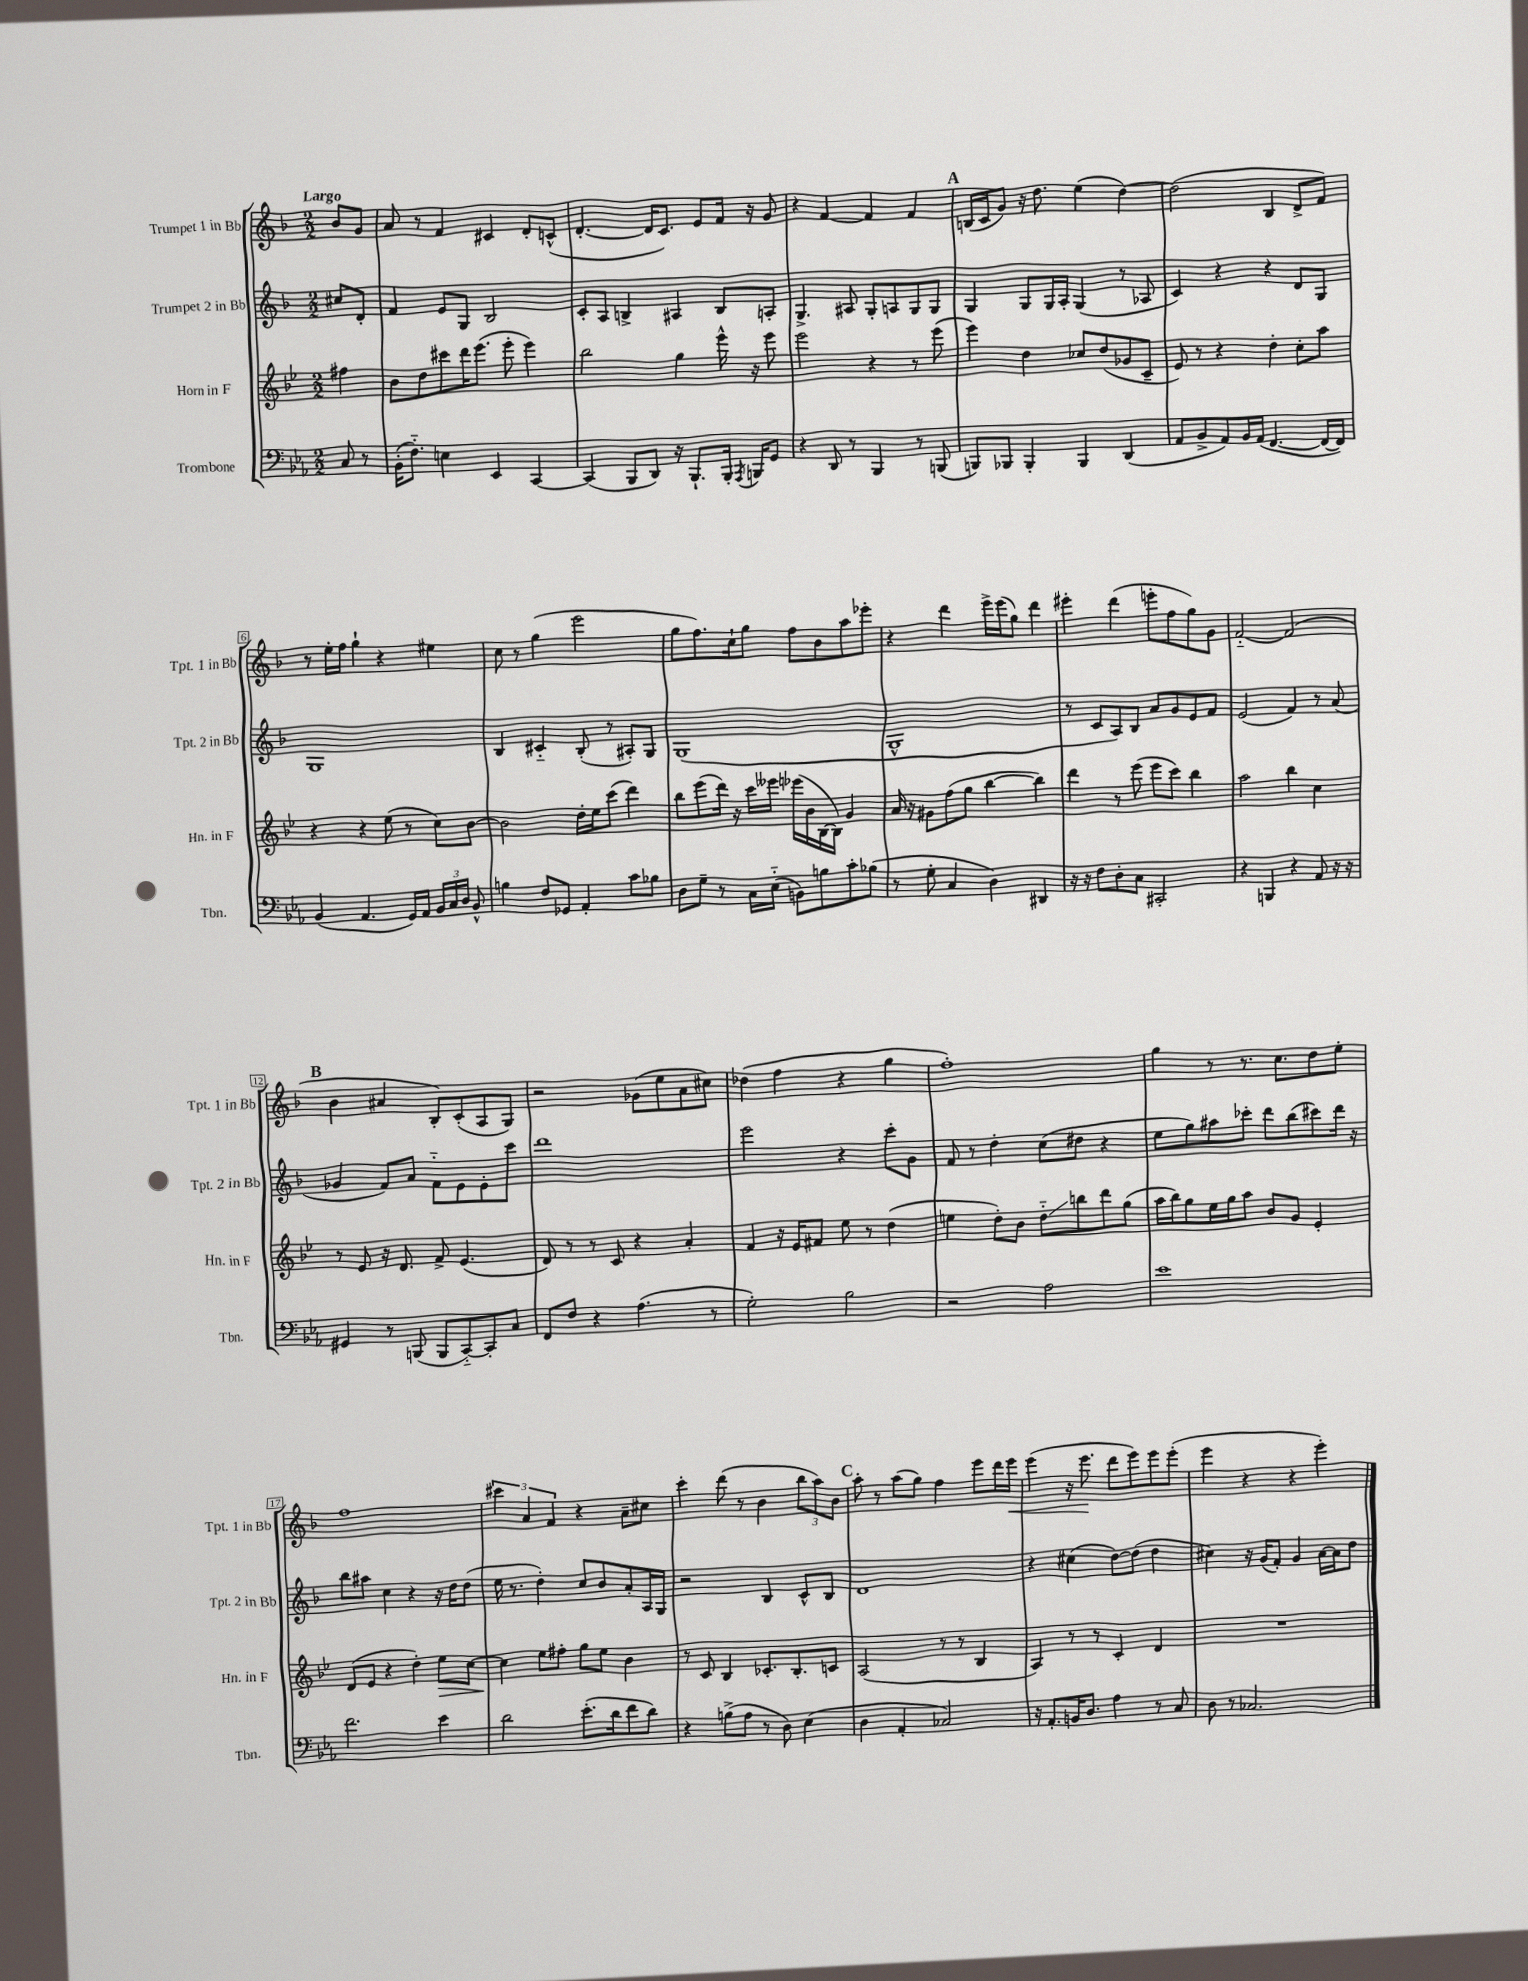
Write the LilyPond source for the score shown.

<<
\new StaffGroup <<
\new Staff = "s0" \with { instrumentName = "Trumpet 1 in Bb" shortInstrumentName = "Tpt. 1 in Bb" } {
    \clef treble \key f \major \numericTimeSignature \time 2/2 \partial 4 \tempo "Largo"
    \autoBeamOff bes'8[ g'8] |
    a'8 r8 f'4 cis'4 d'8[-. c'8]-^( |
    d'4.~-. d'16[ c'8.]) e'8[ f'16] r16 g'8 |
    r4 f'4~ f'4 f'4 |
    \mark \markup { \bold "A" } b16[( c'16 g'8]) r16 d''8. e''4( d''4~) |
    d''2( bes4 d'8[-> f'8]) |
    r8 e''16[-. f''16] g''4-! r4 eis''4 |
    c''8 r8 g''4( e'''2 |
    g''8[ f''8.) c''16-! g''8] f''8[ bes'8 a''8 ees'''8]-. |
    r4 d'''4 e'''16[-> e'''16( g''8]) d'''4 |
    eis'''4-. d'''4( e'''8[-. f''8 g''8) g'8] |
    f'2~-_ f'2( |
    \mark \markup { \bold "B" } bes'4 ais'4 bes8[-.) c'8-.( a8 g8]) |
    r2 ges'8[( e''8 a'8 cis''8]) |
    des''4( f''4 r4 g''4 |
    f''1-.) |
    g''4 r8 r8. c''8.[ d''8 e''8]-. |
    f''1 |
    \tuplet 3/2 { cis'''4 a'4 f'4 } r4 a'8[-- cis''8] |
    c'''4-. d'''8( r8 bes'4 \tuplet 3/2 { bes''8[ a''8) bes'8] } |
    \mark \markup { \bold "C" } a''8-. r8 a''8[( g''8]) f''4 e'''8[ d'''16 e'''16]\< |
    e'''4( r16 e'''8.\! d'''8[ e'''8) e'''8 e'''8]-.( |
    e'''4 r4 r4 e'''4-.) \bar "|." |
}
\new Staff = "s1" \with { instrumentName = "Trumpet 2 in Bb" shortInstrumentName = "Tpt. 2 in Bb" } {
    \clef treble \key f \major \numericTimeSignature \time 2/2 \partial 4
    \autoBeamOff cis''8[ d'8]-. |
    f'4 e'8[ g8] bes2 |
    c'8[-. a8] b4-> ais4 b8[ a8]-. |
    g4.-> ais8 g8[-. a8 g8 g8] |
    \mark \markup { \bold "A" } g4 g8[ g16 a16]-. g4( r8 aes8 |
    c'4) r4 r4 d'8[ g8] |
    g1 |
    bes4 cis'4-_ bes8-.( r8 ais8[-.) g8] |
    g1( |
    g1-^ |
    r8 c'8[ a8) bes8] a'8[ g'8 e'8 f'8] |
    e'2( f'4) r8 a'8( |
    \mark \markup { \bold "B" } ges'4 f'8[) a'8] f'8[-_ e'8 e'8-. c'''8] |
    d'''1 |
    e'''2 r4 c'''8[-. g'8] |
    f'8 r8 d''4-. c''8[( dis''8] r4 |
    e''8[ g''8) ais''8 ces'''8]-. d'''8[ bes''8( cis'''8) d'''16] r16 |
    bes''8[ ais''8] c''4 r4 r16 d''16[ d''8]( |
    e''16 r8. d''4-.) c''8[ bes'8 a'8-. a16 g16] |
    r2 bes4 c'8[-^ bes8] |
    \mark \markup { \bold "C" } d'1 |
    r4 cis''4( d''8[~) d''8]( d''4 |
    cis''4) r16 g'16[( f'8]-.) g'4 a'16[~ a'16 d''8] \bar "|." |
}
\new Staff = "s2" \with { instrumentName = "Horn in F" shortInstrumentName = "Hn. in F" } {
    \clef treble \key bes \major \numericTimeSignature \time 2/2 \partial 4
    \autoBeamOff fis''4 |
    bes'8[ d''8 cis'''8 d'''16 ees'''8.]( ees'''8-. ees'''4) |
    bes''2 g''4 ees'''16-^ r16 ees'''8 |
    ees'''2 r4 r8 ees'''8( |
    \mark \markup { \bold "A" } ees'''4) d''4 ces''8[ d''8( ges'8 c'8]-- |
    ees'8) r8 r4 d''4-. c''8[-. a''8] |
    r4 r4 ees''8( r8 c''8[) bes'8]~ |
    bes'2 d''16[-. ees''16 c'''8]( d'''4) |
    bes''8[ ees'''8( d'''16]) r16 c'''16[ eeses'''16] ees'''16[( bes'16 bes16~ bes16]) g'4 |
    a'16 r16 gis'8[ f''8( g''8] bes''4~ bes''4) |
    d'''4 r8 ees'''8( ees'''8[ c'''8]) bes''4 |
    a''2 bes''4 c''4 |
    \mark \markup { \bold "B" } r8 ees'8 r16 d'8. f'8-> ees'4.( |
    d'8) r8 r8 c'8 r4 a'4-. |
    f'4 r16 ees'16[ fis'8] ees''8 r8 d''4( |
    e''4 d''8[-.) bes'8] d''8[-_\glissando b''8 d'''8 g''8]( |
    a''16[ bes''16) g''8 ees''16 g''16 a''8] bes'8[ g'8] ees'4-. |
    d'8[( ees'8] r4 d''4-.) ees''8[\> c''8]~ |
    c''4\! ees''8[ fis''8]-. g''8[ ees''8] bes'4 |
    r8 c'8 bes4 ces'8.[-. bes8.-. c'8] |
    \mark \markup { \bold "C" } a2( r8 r8 bes4 |
    a4) r8 r8 c'4-. d'4 |
    R1 \bar "|." |
}
\new Staff = "s3" \with { instrumentName = "Trombone" shortInstrumentName = "Tbn." } {
    \clef bass \key ees \major \numericTimeSignature \time 2/2 \partial 4
    \autoBeamOff c8 r8 |
    bes,16[-.( f8.]-_) e4 ees,4 c,4~ |
    c,4( bes,,8[ d,8]) r16 bes,,8.[-! bes,,16]-. \acciaccatura { aes,,8 } b,,16[ g,8] |
    r4 d,8 r8 bes,,4 r8 b,,8( |
    \mark \markup { \bold "A" } b,,8[) bes,,8] bes,,4-. bes,,4 d,4( |
    aes,8[ bes,8-> aes,8) bes,16 aes,16]( f,4.~ f,16[~ f,16]) |
    bes,4( aes,4. g,16[) aes,16] \tuplet 3/2 { bes,16[ c16 d16] } bes,8-^ |
    b4 f8[ ges,8] aes,4-. c'8[ bes8] |
    d8[ g8]-- r8 c16[ ees16]-_( b,8[) b8 c'8-. bes8]( |
    r8 g8-. c4 d4) dis,4 |
    r16 r16 f8[ d8-. c8] cis,2-. |
    r4 b,,4 r4 aes,8 r16 r16 |
    \mark \markup { \bold "B" } gis,4 r8 b,,8( b,,8[ c,8~-_) c,8-. c8] |
    f,8[ f8] r4 aes4.( r8 |
    g2-.) bes2 |
    r2 aes2 |
    ees'1 |
    f'2. ees'4 |
    d'2 ees'8.[-.( d'16 f'8 d'8]) |
    r4 b8[->( aes8] r8 d8) ees4( |
    \mark \markup { \bold "C" } d4 aes,4-. ces2) |
    r16 aes,8.[-. b,16 d8.] aes4 r8 c8 |
    d8 r8 ces2. \bar "|." |
}
>>
>>
\layout { \context { \Score \override BarNumber.stencil = #(make-stencil-boxer 0.1 0.3 ly:text-interface::print) } }
